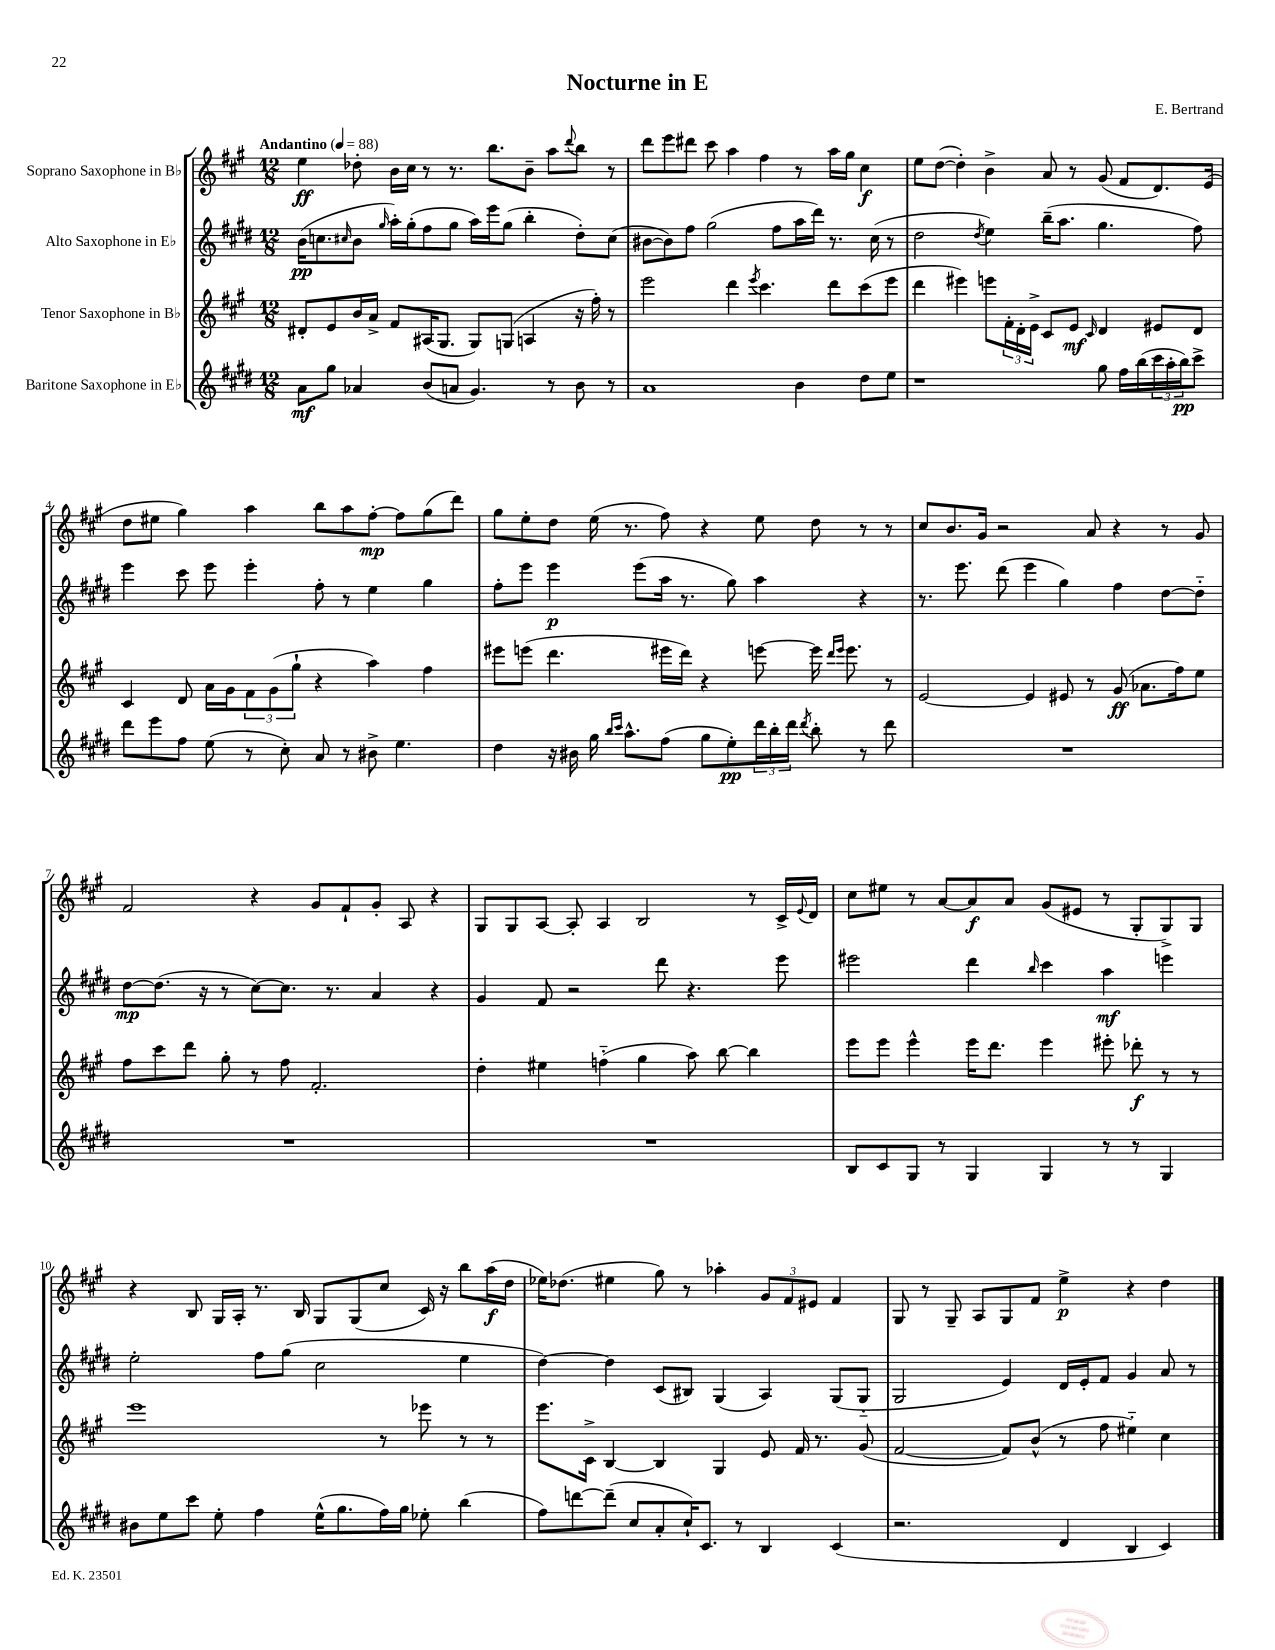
\header { title = "Nocturne in E" composer = "E. Bertrand" }
<<
\new StaffGroup <<
\new Staff = "s0" \with { instrumentName = "Soprano Saxophone in Bb" } {
    \clef treble \key a \major \numericTimeSignature \time 12/8 \tempo "Andantino" 4 = 88
    e''4\ff des''8-. b'16 cis''16 r8 r8. b''8. b'8-- a''8 \appoggiatura { d'''8 } b''8 r8 |
    d'''8 e'''8 dis'''8 cis'''8 a''4 fis''4 r8 a''16 gis''16 cis''4\f |
    e''8 d''8~( d''4-.) b'4-> a'8 r8 gis'8( fis'8 d'8.) e'16( |
    d''8 eis''8 gis''4) a''4 b''8 a''8 fis''8~-.\mp fis''8 gis''8( d'''8) |
    gis''8 e''8-. d''8 e''16( r8. fis''8) r4 e''8 d''8 r8 r8 |
    cis''8 b'8. gis'16 r2 a'8 r4 r8 gis'8 |
    fis'2 r4 gis'8 fis'8-! gis'8-. a8 r4 |
    gis8 gis8 a8~ a8-. a4 b2 r8 cis'16-> \appoggiatura { e'8 } d'16 |
    cis''8 eis''8 r8 a'8~ a'8\f a'8 gis'8( eis'8 r8 gis8-. gis8->) gis8 |
    r4 b8 gis16 a16-. r8. b16 gis8 gis8( cis''8 cis'16) r16 b''8 a''16\f( d''16 |
    ees''16) des''8.( eis''4 gis''8) r8 aes''4-. \tuplet 3/2 { gis'8 fis'8 eis'8 } fis'4 |
    gis8 r8 gis8-- a8 gis8 fis'8 e''4->\p r4 d''4 \bar "|." |
}
\new Staff = "s1" \with { instrumentName = "Alto Saxophone in Eb" } {
    \clef treble \key e \major \numericTimeSignature \time 12/8
    b'16\pp( c''8. \grace { cis''16 } b'8 \grace { gis''16 } a''16-.) gis''16-.( fis''8 gis''8 a''16) e'''16 gis''8( b''4-. dis''8-.) cis''8( |
    bis'8~ bis'8) fis''8 gis''2( fis''8 a''16 dis'''16) r8. cis''16( r8 |
    dis''2 \acciaccatura { dis''8 } e''4) b''16--( a''8. gis''4. fis''8) |
    e'''4 cis'''8 e'''8 e'''4-. fis''8-. r8 e''4 gis''4 |
    fis''8-. e'''8 e'''4\p e'''8( a''16 r8. gis''8) a''4 r4 |
    r8. e'''8. dis'''8( e'''4 gis''4) fis''4 dis''8~ dis''8-_ |
    dis''8~\mp dis''8.( r16 r8 cis''8~) cis''8. r8. a'4 r4 |
    gis'4 fis'8 r2 dis'''8 r4. e'''8 |
    eis'''2 dis'''4 \grace { b''16 } cis'''4 a''4\mf e'''4 |
    e''2-. fis''8 gis''8( cis''2 e''4 |
    dis''4~) dis''4 cis'8( bis8) gis4( a4) gis8( gis8-_ |
    gis2 e'4) dis'16 e'16-. fis'8 gis'4 a'8 r8 \bar "|." |
}
\new Staff = "s2" \with { instrumentName = "Tenor Saxophone in Bb" } {
    \clef treble \key a \major \numericTimeSignature \time 12/8
    dis'8-. e'8 b'16 a'16-> fis'8 ais16( gis8. gis8) g8( a4 r16 fis''16-.) r8 |
    e'''2 d'''4 \acciaccatura { e'''8 } cis'''4. d'''8 cis'''8( e'''8 |
    d'''4 eis'''4) e'''8 \tuplet 3/2 { fis'16-. d'16-. e'16-> } cis'8 e'8\mf \grace { cis'16 } d'4 eis'8 d'8 |
    cis'4 d'8 a'16 gis'16 \tuplet 3/2 { fis'8 gis'8( gis''8-! } r4 a''4) fis''4 |
    eis'''8 e'''8( d'''4. eis'''16 d'''16) r4 e'''8~ e'''16 \grace { d'''16 e'''16 } e'''8. r8 |
    e'2~ e'4 eis'8 r8 gis'8\ff( aes'8. fis''16) e''8 |
    fis''8 cis'''8 d'''8 gis''8-. r8 fis''8 fis'2.-. |
    d''4-. eis''4 f''4-_( gis''4 a''8) b''8~ b''4 |
    e'''8 e'''8 e'''4-^ e'''16 d'''8. e'''4 eis'''8-. des'''8-.\f r8 r8 |
    e'''1 r8 ees'''8 r8 r8 |
    e'''8. cis'16-> b4~ b4 gis4 e'8 fis'16 r8. gis'8( |
    fis'2~ fis'8) b'8-^( r8 fis''8 eis''4-_) cis''4 \bar "|." |
}
\new Staff = "s3" \with { instrumentName = "Baritone Saxophone in Eb" } {
    \clef treble \key e \major \numericTimeSignature \time 12/8
    a'8\mf gis''8 aes'4 b'8( a'8 gis'4.) r8 b'8 r8 |
    a'1 b'4 dis''8 e''8 |
    r1 gis''8 fis''16 b''16( \tuplet 3/2 { cis'''16 a''16-. b''16\pp) } cis'''8-> |
    dis'''8 e'''8 fis''8 e''8( r8 cis''8-.) a'8 r8 bis'8-> e''4. |
    dis''4 r16 bis'16 gis''16 \grace { b''16 cis'''16 } a''8.-^ fis''8( gis''8 e''8-.\pp) \tuplet 3/2 { dis'''16 b''16-. dis'''16 } \acciaccatura { dis'''8 } b''8-. r8 dis'''8 |
    R1. |
    R1. |
    R1. |
    b8 cis'8 gis8 r8 gis4 gis4 r8 r8 gis4 |
    bis'8 e''8 cis'''8 e''8-. fis''4 e''16-^( gis''8. fis''16) gis''16 ees''8-. b''4( |
    fis''8) d'''8~ d'''8--( cis''8 a'8-. cis''16-!) cis'8. r8 b4 cis'4( |
    r2. dis'4 b4 cis'4) \bar "|." |
}
>>
>>
